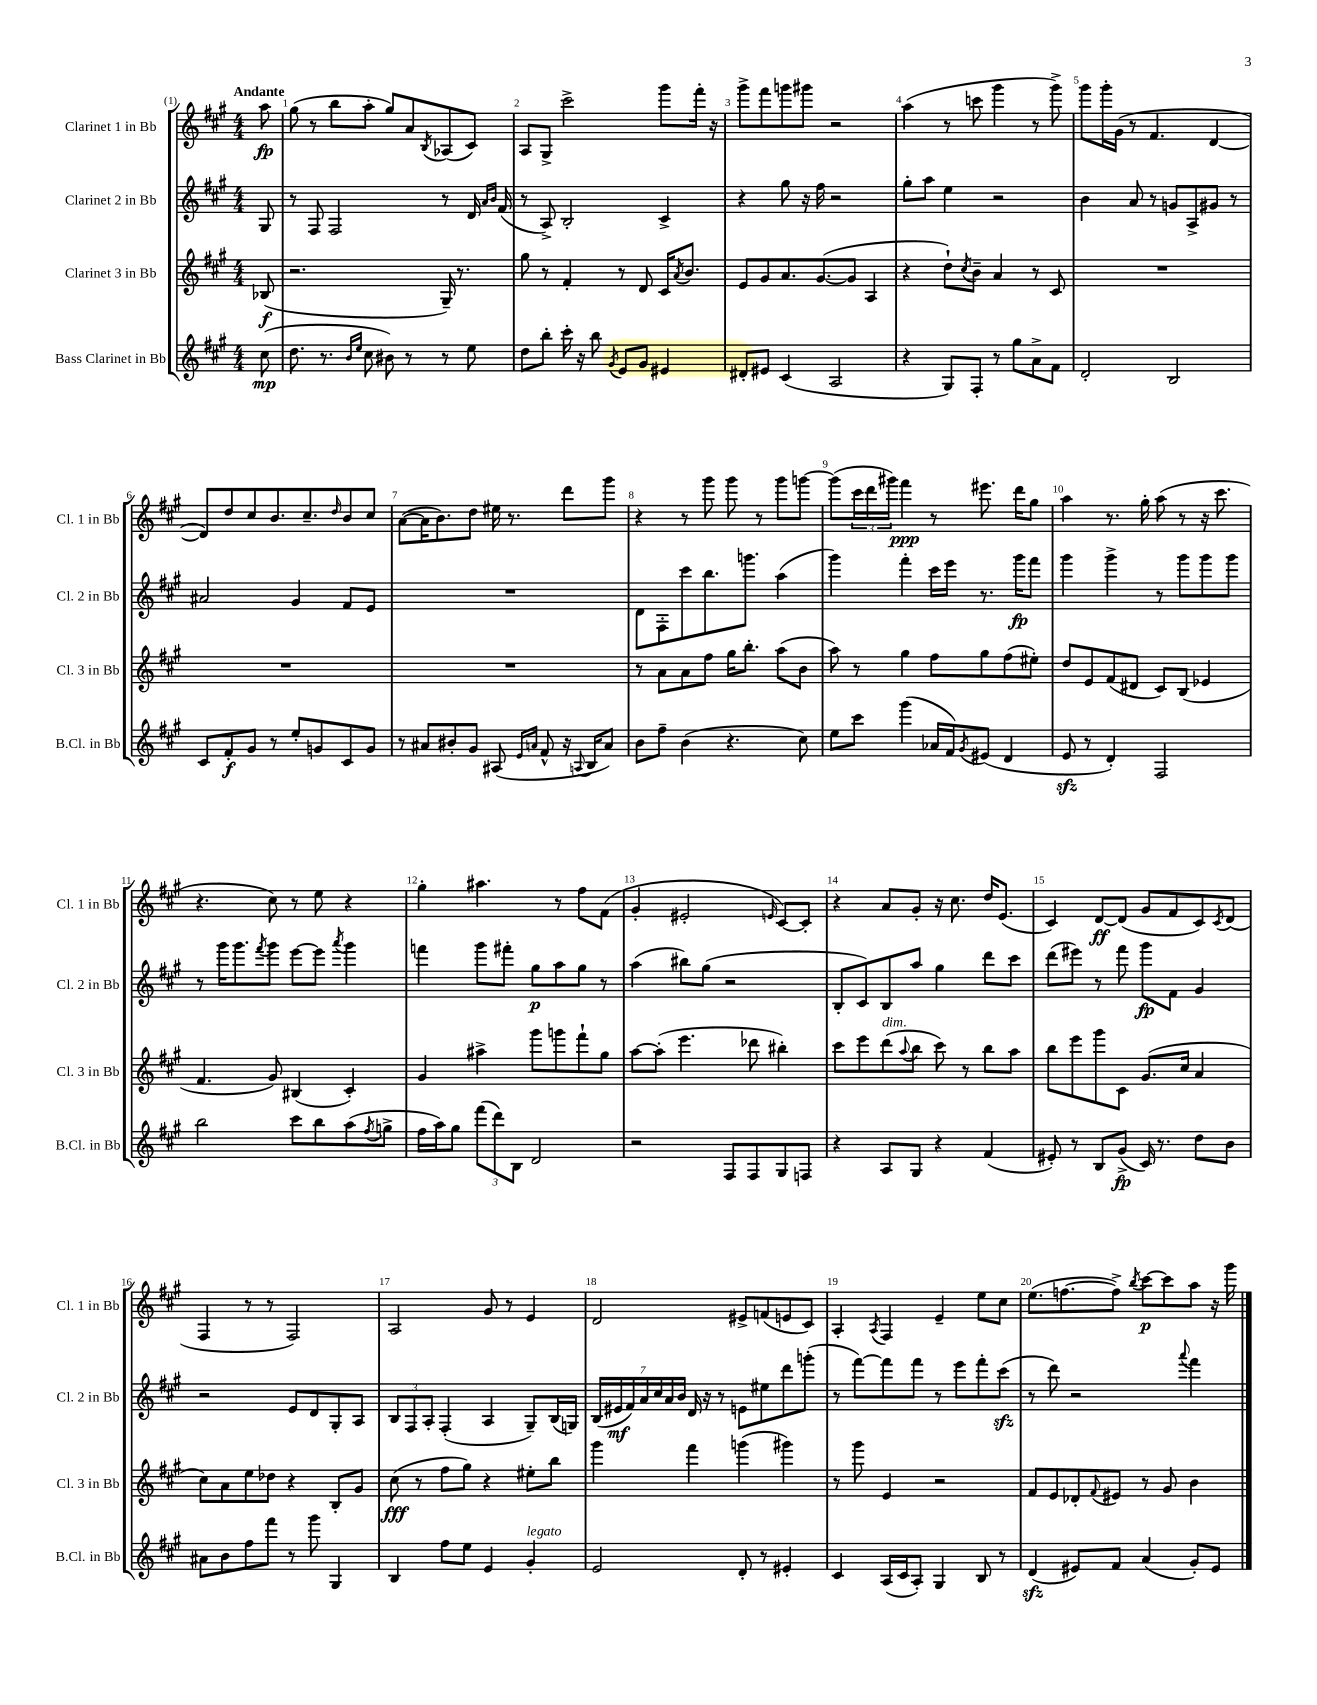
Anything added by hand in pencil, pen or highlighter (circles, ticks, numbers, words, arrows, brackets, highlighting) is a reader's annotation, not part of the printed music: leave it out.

**kern	**kern	**kern	**kern
*staff4	*staff3	*staff2	*staff1
*clefG2	*clefG2	*clefG2	*clefG2
*k[f#c#g#]	*k[f#c#g#]	*k[f#c#g#]	*k[f#c#g#]
*M4/4	*M4/4	*M4/4	*M4/4
(8cc#	(8B-	8G#	8aa
=	=	=	=
8.dd	2.r	8r	(8gg#
.	.	8F#	8r
8.r	.	.	.
.	.	2F#	8bb
16qqb	.	.	.
16qqee	.	.	.
8cc#	.	.	8aa'
8b#)	.	.	8gg#)
8r	.	.	8a
.	.	.	8qB
8r	16G#~)	8r	(8A-
.	8.r	.	.
8ee	.	16d	8c#)
.	.	16qqa	.
.	.	16qqb	.
.	.	(16f#	.
=	=	=	=
8dd	8gg#	8r	8A
8bb'	8r	8A^)	8G#^
16ccc#'	4f#'	2B'	2ccc#^
16r	.	.	.
8bb	.	.	.
8qg#	.	.	.
8e	8r	.	.
8g#	8d	.	.
4e#	16c#	4c#^	8ggg#
.	8qa	.	.
.	8.b	.	.
.	.	.	16fff#'
.	.	.	16r
=	=	=	=
8d#'	8e	4r	8ggg#^
8e#	8g#	.	8fff#
(4c#	8.a	8gg#	8ggg
.	.	16r	8ggg#
.	([8.g#	16ff#	.
2A	.	2r	2r
.	8g#]	.	.
.	4A	.	.
=	=	=	=
4r	4r	8gg#'	(4aa
.	.	8aa	.
8G#)	8dd`)	4ee	8r
.	8qcc#	.	.
8F#'	8b~	.	8ccc
8r	4a	2r	4ggg#
8gg#	.	.	.
8a^	8r	.	8r
8f#	8c#	.	8ggg#^)
=	=	=	=
2d'	1r	4b	8ggg#
.	.	.	16ggg#'
.	.	.	(16g#
.	.	8a	8r
.	.	8r	4.f#
2B	.	8g	.
.	.	8A^	.
.	.	8g#	[4d
.	.	8r	.
=	=	=	=
8c#	1r	2a#	8d])
8f#'	.	.	8dd
8g#	.	.	8cc#
8r	.	.	8.b
8ee'	.	4g#	.
.	.	.	8.cc#~
8g	.	.	.
.	.	.	16qqdd
8c#	.	8f#	8b
8g	.	8e	8cc#
=	=	=	=
8r	1r	1r	([8a
8a#	.	.	16a]
.	.	.	8.b)
8b#'	.	.	.
8g#	.	.	8dd
(8A#	.	.	16ee#
.	.	.	8.r
16qqe	.	.	.
16qqa	.	.	.
8f#^^	.	.	.
16r	.	.	8ddd
8qqA	.	.	.
16B	.	.	.
8a)	.	.	8ggg#
=	=	=	=
8b	8r	8d	4r
8ff#~	8a	8F#'	.
(4b	8a	8ccc#	8r
.	8ff#	8.bb	8ggg#
4.r	16gg#	.	8ggg#
.	8.bb'	8.ggg	.
.	.	.	8r
.	(8aa	(4aa	8ggg#
8cc#)	8b	.	[8ggg
=	=	=	=
8ee	8aa)	4ggg#)	(8ggg]
8ccc#	8r	.	24ccc#
.	.	.	24ddd
.	.	.	24ggg#)
(4ggg#	4gg#	4fff#'	4fff#
16a-	8ff#	16ccc#	8r
16f#)	.	16eee	.
8qg#	.	.	.
(8e#	8gg#	8.r	8.eee#
4d	(8ff#	.	.
.	.	16ggg#	16ddd
.	8ee#')	8fff#	8gg#
=	=	=	=
8e	8dd	4ggg#	4aa
8r	8e	.	.
4d')	(8f#	4ggg#^	8.r
.	8d#	.	.
.	.	.	16gg#'
2F#	8c#)	8r	(8aa
.	(8B	8ggg#	8r
.	4e-	8ggg#	16r
.	.	.	8.ccc#
.	.	8ggg#	.
=	=	=	=
2bb	4.f#	8r	4.r
.	.	16ggg#	.
.	.	8.ggg#	.
.	.	8qfff#	.
.	8g#)	8ggg#	8cc#)
8ccc#	(4B#	[8eee	8r
8bb	.	8eee]	8ee
.	.	8qaaa	.
(8aa	4c#')	4ggg#	4r
8qff#	.	.	.
8gg^	.	.	.
=	=	=	=
16ff#	4g#	4fff	4gg#'
16aa)	.	.	.
8gg#	.	.	.
(12fff#	4aa#^	8ggg#	4.aa#
12ddd)	.	.	.
.	.	8fff#'	.
12B	.	.	.
2d	8ggg#	8gg#	.
.	8ggg	8aa	8r
.	8fff#`	8gg#	8ff#
.	8gg#	8r	(8f#
=	=	=	=
2r	[8aa	(4aa	4g#'
.	(8aa']	.	.
.	4.eee	8bb#)	2e#'
.	.	(8gg#	.
8F#	.	2r	.
8F#	8ddd-	.	.
.	.	.	16qqe
8G#	4bb#')	.	[8c#)
8F	.	.	8c#']
=	=	=	=
4r	8ccc#	8B'	4r
.	8eee	8c#)	.
8A	(8ddd	8B	8a
.	8qqaa	.	.
8G#	8bb	8aa	8g#'
4r	8ccc#)	4gg#	16r
.	.	.	8.cc#
.	8r	.	.
(4f#	8bb	8ddd	16dd
.	.	.	(8.e
.	8aa	8ccc#	.
=	=	=	=
8e#')	8bb	(8ddd	4c#)
8r	8eee	8eee#)	.
8B	8ggg#	8r	[8d
(8g#^	8c#	8fff#	(8d]
16c#)	(8.g#	8ggg#	8g#
8.r	.	.	.
.	.	8f#	8f#
.	16cc#	.	.
8dd	4a	4g#	8c#)
.	.	.	8qc#
8b	.	.	(8d
=	=	=	=
8a#	8cc#)	2r	4F#
8b	8a	.	.
8ff#	8ee	.	8r
8fff#	8dd-	.	8r
8r	4r	8e	2F#)
8ggg#	.	8d	.
4G#	8B'	8G#'	.
.	8g#	8A	.
=	=	=	=
4B	(8cc#	12B	2A
.	.	12F#	.
.	8r	.	.
.	.	12A'	.
8ff#	8ff#	(4F#'	.
8ee	8gg#)	.	.
4e	4r	4A	8g#
.	.	.	8r
4g#'	8ee#'	8G#~)	4e
.	8bb	(16B	.
.	.	16G)	.
=	=	=	=
2e	4ggg#	(28B	2d
.	.	28e#	.
.	.	28f#)	.
.	.	28a	.
.	.	28cc#	.
.	.	28a	.
.	.	28b	.
.	4fff#	16d	.
.	.	16r	.
.	.	8r	.
8d'	(4ggg	8e	8e#^
8r	.	8ee#	(8f
4e#'	4ggg#)	8ddd	8e
.	.	(8ggg'	8c#)
=	=	=	=
4c#	8r	8r	4A'
.	8ggg#	[8fff#)	.
.	.	.	8qA
(16A	4e	8fff#]	4F#
16c#	.	.	.
8A')	.	8fff#	.
4G#	2r	8r	4e~
.	.	8eee	.
8B	.	8fff#'	8ee
8r	.	(8ccc#	8cc#
=	=	=	=
(4d	8f#	8r	(8.ee
.	8e	8ddd)	.
.	.	.	[8.ff
8e#)	8d-'	2r	.
.	8qqf#	.	.
8f#	8e#	.	8ff^])
.	.	.	8qbb
(4a	8r	.	[8ccc#
.	8g#	.	8ccc#]
.	.	8qqaaa	.
8g#')	4b	4fff#	8aa
8e#	.	.	16r
.	.	.	16ggg#
==	==	==	==
*-	*-	*-	*-
